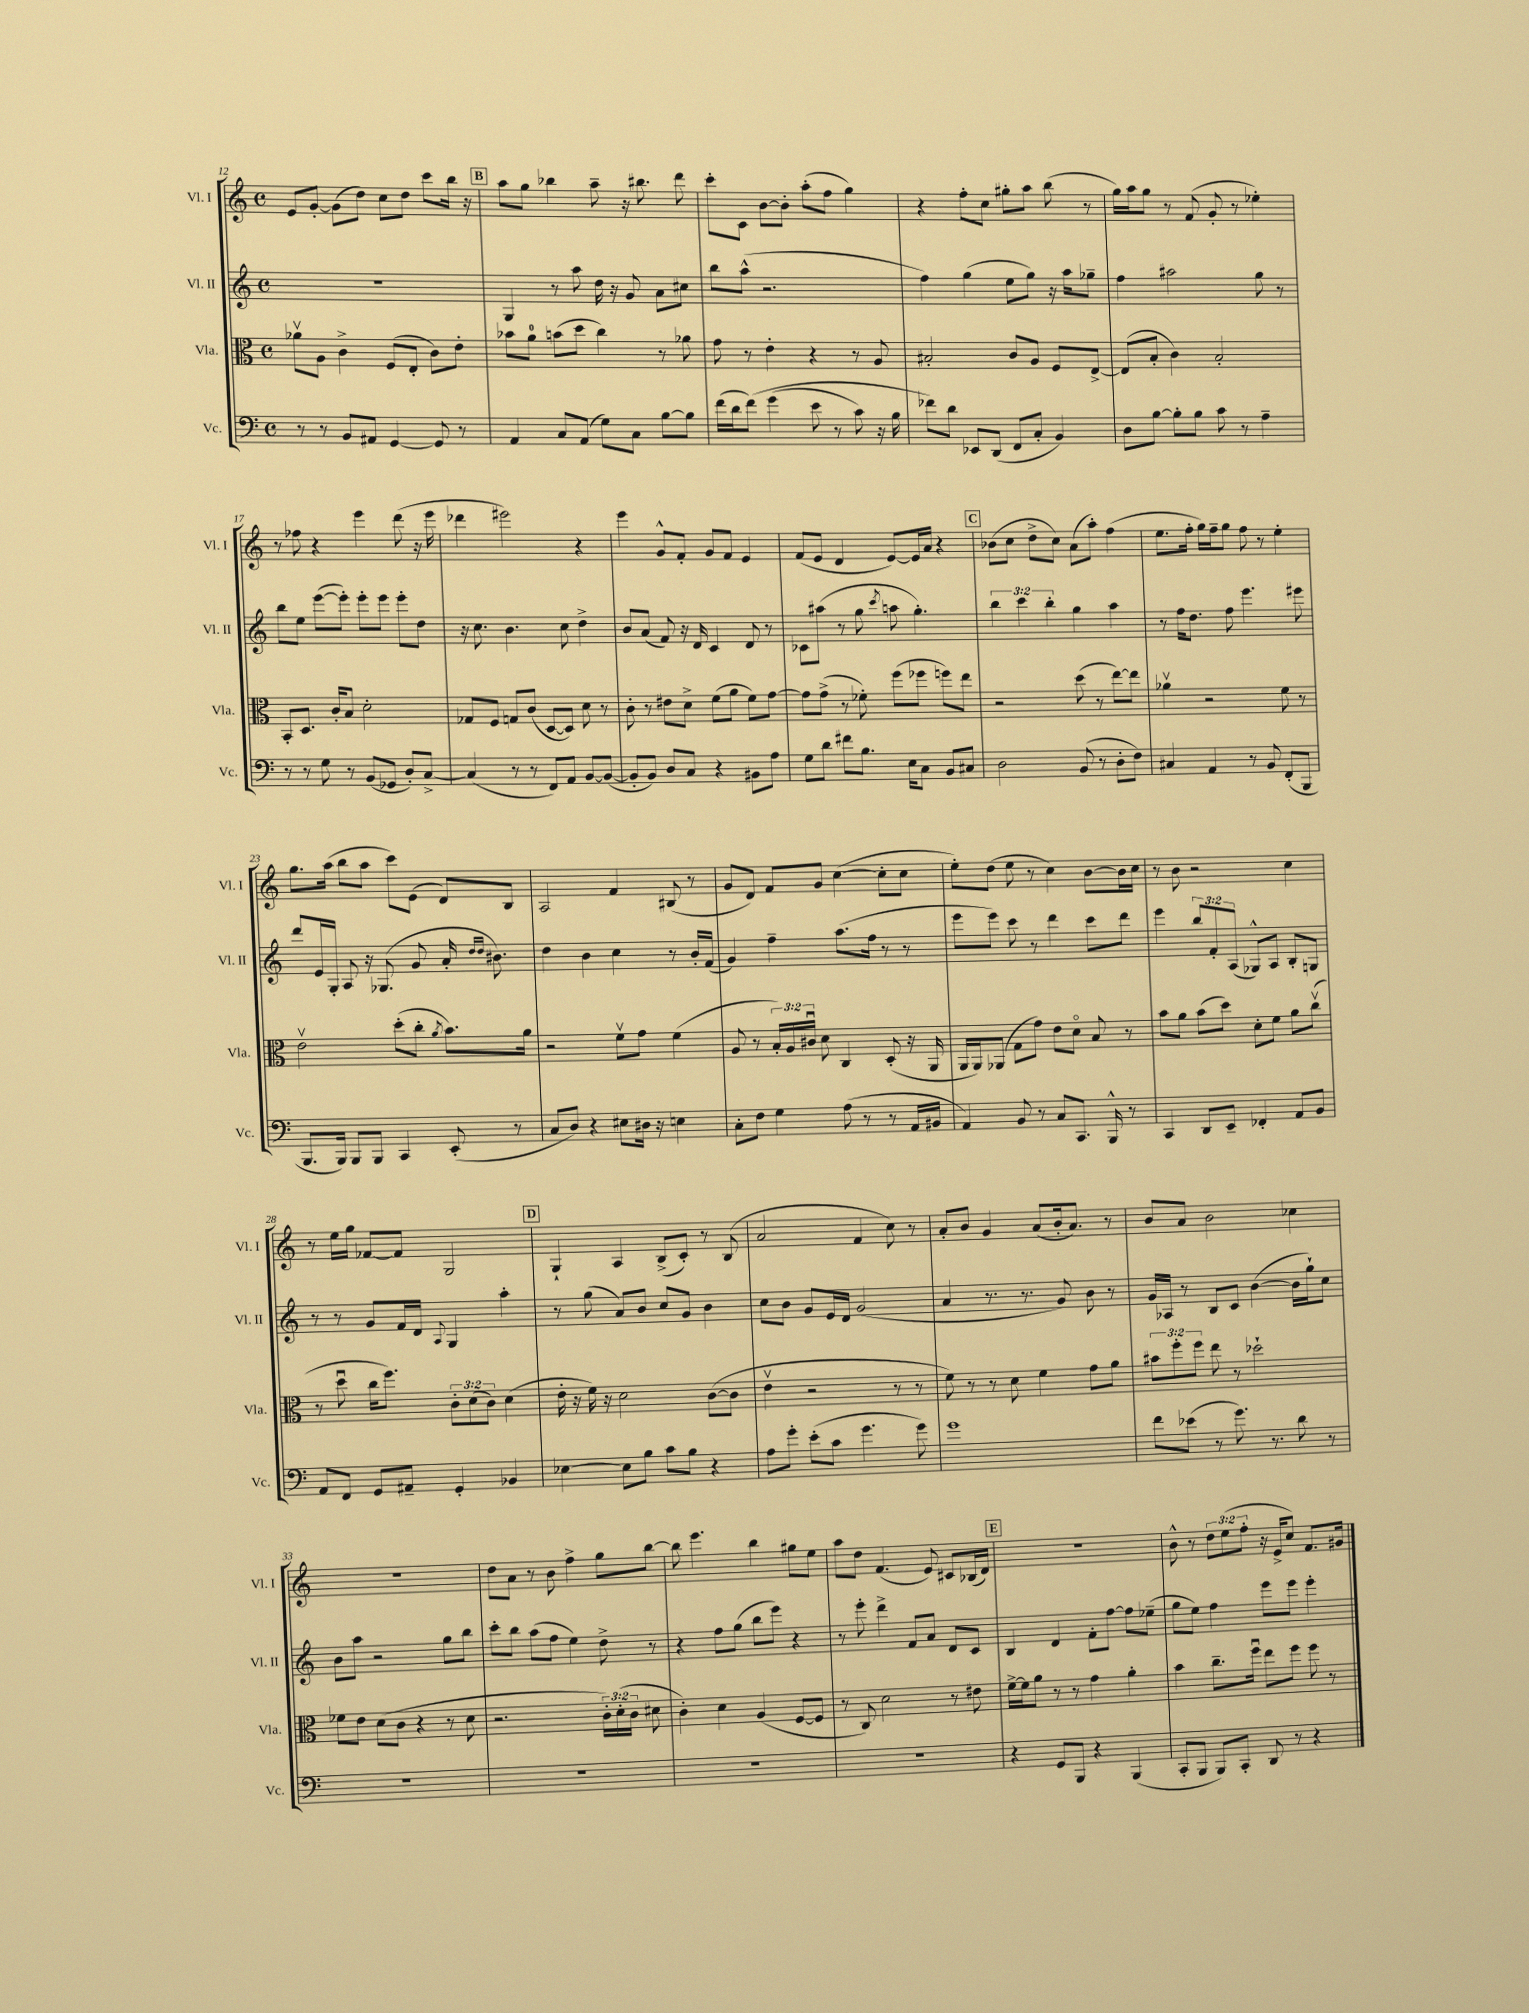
<<
\new StaffGroup <<
\new Staff = "s0" \with { instrumentName = "Vl. I" shortInstrumentName = "Vl. I" } {
    \clef treble \key c \major \defaultTimeSignature \time 4/4 \override Staff.TupletNumber.text = #tuplet-number::calc-fraction-text
    \autoBeamOff e'8[ g'8]~-. g'8[( d''8]) c''8[ d''8] c'''8[ b''16] r16 |
    \mark \markup { \box "B" } a''8[ g''8] bes''4 a''8-- r16 bis''8. d'''8 |
    c'''8[-. c'8] b'8[~ b'8]-. a''8[-.( f''8] g''4) |
    r4 f''8[-. c''8] gis''8[-. a''8] b''8( r8 |
    g''16[) a''16 g''8] r8 f'8( g'8-. r8 ees''4-.) |
    r8 fes''8 r4 e'''4 d'''8( r16 e'''16 |
    des'''4 eis'''2) r4 |
    e'''4 g'8[-^ f'8]-. g'8[ f'8] e'4 |
    f'8[( e'8] d'4 e'8[~) e'16 a'16] r4 |
    \mark \markup { \box "C" } bes'8[( c''8] d''8[-> c''8]) a'8[( a''8]-.) f''4( |
    e''8.[ f''16]-. g''16[) f''16-- g''8] f''8 r8 e''4-. |
    g''8.[ a''16]( b''8[ a''8] c'''8[) e'8]( d'8[) b8] |
    a2 f'4 bis8( r8 |
    g'8[ d'8]) f'8[ g'8] c''4~( c''8[-. c''8] |
    e''8[-.) d''8]( e''8 r8 c''4) b'8[~ b'16 c''16] |
    r8 b'8 r2 c''4 |
    r8 e''16[ g''16] fes'8[~ fes'8] g2 |
    \mark \markup { \box "D" } g4-! a4 b8[->( c'8]-.) r8 b8( |
    a'2 f'4 c''8) r8 |
    a'8[-. b'8] g'4 a'8[( b'16-. a'8.]) r8 |
    b'8[ a'8] b'2 ces''4 |
    R1 |
    d''8[ a'8] r8 b'8 f''4-> g''8[ b''8]~ |
    b''8 e'''4. b''4 gis''8[ e''8] |
    a''8[ d''8] f'4.( e'8) cis'8[ bes16( d'16]) |
    \mark \markup { \box "E" } R1 |
    b'8-^ r8 \tuplet 3/2 { d''8[ e''8( f''8]-. } r16 e'16[-> c''8]) f'8.[ gis'16] \bar "|." |
}
\new Staff = "s1" \with { instrumentName = "Vl. II" shortInstrumentName = "Vl. II" } {
    \clef treble \key c \major \defaultTimeSignature \time 4/4 \override Staff.TupletNumber.text = #tuplet-number::calc-fraction-text
    \autoBeamOff R1 |
    \mark \markup { \box "B" } g4 r8 a''8 d''16 r16 g'8 a'8[ cis''8] |
    b''8[ a''8]-^( r2. |
    f''4) g''4( e''8[ g''8]) r16 a''16[ ges''8]-- |
    f''4 ais''2 g''8 r8 |
    b''8[ e''8] e'''8[~( e'''8]-.) e'''8[-. e'''8] e'''8[-. d''8] |
    r16 c''8. b'4. c''8 d''4-> |
    b'8[ a'8]( f'8) r16 d'16 c'4 d'8 r8 |
    ces'8[ ais''8]( r8 g''8 \acciaccatura { c'''8 } a''8 g''4.-.) |
    \mark \markup { \box "C" } \tuplet 3/2 { b''4 c'''4 b''4-. } g''4 a''4 |
    r8 f''16[ d''8.] f''8 e'''4. eis'''8 |
    d'''8[ e'16 g16]-. a8 r16 ges8.( g'8 a'16-. \grace { d''16[ d''16] } bis'8.) |
    d''4 b'4 c''4 r8 b'16[-. f'16]( |
    g'4) f''4-- a''8.[( f''16] r8 r8 |
    e'''8[ e'''8]) c'''8 r8 d'''4 c'''8[ d'''8] |
    e'''4 \tuplet 3/2 { b''8[ f'8-. a8]( } ges8[-^) a8] b8[-. g8] |
    r8 r8 g'8[ f'16 d'16] \appoggiatura { a8 } g4 a''4-. |
    \mark \markup { \box "D" } r8 g''8( a'8[) b'8] c''8[ g'8] b'4 |
    c''8[ b'8] g'8[ e'16 d'16] g'2( |
    a'4 r8. r8. g'8) b'8 r8 |
    g'16[ aes16] r8 b8[ c'8] b'4~( b'16[ g''16-!) c''8] |
    b'8[ a''8] r2 g''8[ b''8] |
    c'''8[-. b''8] a''8[( f''8] e''4) d''8-> r8 |
    r4 f''8[ g''8]( b''8[ e'''8]) r4 |
    r8 e'''8-. d'''4-> f'8[ a'8] d'8[ c'8] |
    \mark \markup { \box "E" } b4 d'4 f'8[-. f''8]~ f''8[ ees''8]--( |
    g''8[ e''8]) f''4 e'''8[ e'''8] e'''4-. \bar "|." |
}
\new Staff = "s2" \with { instrumentName = "Vla." shortInstrumentName = "Vla." } {
    \clef alto \key c \major \defaultTimeSignature \time 4/4 \override Staff.TupletNumber.text = #tuplet-number::calc-fraction-text
    \autoBeamOff aes'8[\upbow a8] c'4-> f8[( e8]-. c'8[) e'8]-. |
    \mark \markup { \box "B" } bes'8[ a'8]-0 b'8[( d''8] c''4) r8 aes'8 |
    g'8 r8 e'4-. r4 r8 a8 |
    bis2-. c'8[ a8] f8[ e8]~-> |
    e8[( b8]-. c'4) b2-. |
    b,8[-. d8.] c'16[-. b8] d'2-. |
    ges8[ f8] g8[ c'8]( d8[~ d8]) d'8 r8 |
    c'8-. r8 eis'8[ d'8]-> f'8[( a'8] f'8[) g'8]~ |
    g'8[ g'8]->( r8 fes'8-.) f''8[( fes''8] f''8[) e''8] |
    \mark \markup { \box "C" } r2 d''8( r8 e''8[~) e''8] |
    aes'4\upbow r2 f'8 r8 |
    e'2\upbow d''8[-.( c''8]-. \acciaccatura { a'8 } b'8.[) a'16] |
    r2 f'8[\upbow g'8] f'4( |
    a8 r8 \tuplet 3/2 { b16[-.) a16 cis'16]\downbow } d'8 c4 d8-.( r16 a,16 |
    a,16[ a,16) aes,8]( g8[ g'8]) e'8[ d'8]\flageolet b8 r8 |
    b'8[ a'8] b'8[( d''8]) d'8[-. f'8] a'8[ c''8]\upbow( |
    r8 d''8\downbow c''16[ f''8.]) \tuplet 3/2 { c'8[-. d'8( c'8]) } d'4( |
    \mark \markup { \box "D" } e'16-. r16 f'16) r16 d'2 c'8[~( c'8] |
    e'4\upbow r2 r8 r8 |
    f'8) r8 r8 d'8 f'4 g'8[ a'8] |
    \tuplet 3/2 { bis'8[ f''8-. f''8] } e''8 r8 des''2-! |
    fes'8[ e'8] d'8[( c'8] r4 r8 d'8 |
    r2. \tuplet 3/2 { c'16[-.) d'16-.( c'16] } dis'8 |
    c'4-.) d'4 a4( f8[~ f8] |
    r8 c8) d'2 r8 eis'8 |
    \mark \markup { \box "E" } f'16[~-> f'16 a'8] r8 r8 g'4 a'4-. |
    b'4 c''8.[-- f''16]\downbow e''8[ f''8] f''8 r8 \bar "|." |
}
\new Staff = "s3" \with { instrumentName = "Vc." shortInstrumentName = "Vc." } {
    \clef bass \key c \major \defaultTimeSignature \time 4/4
    \autoBeamOff r8 r8 b,8[ ais,8] g,4~ g,8 r8 |
    \mark \markup { \box "B" } a,4 c8[ a,8]( g8[) c8] b8[~ b8] |
    f'16[( d'16 f'8])\( g'4( e'8 r8 c'8) r16 b16 |
    fes'8[\) d'8] ees,8[ d,8]( f,8[ c8]-. b,4) |
    d8[ b8]~ b8[-. b8] c'8 r8 a4-- |
    r8 r8 g8 r8 b,8[( ges,8] d8[-.) c8]~-> |
    c4( r8 r8 f,8[) a,8] b,8[~ b,8]~( |
    b,8[-. b,8]) d8[ c8] r4 bis,8[ a8] |
    g8[ d'8] fis'8[ b8.] e16[ c8] b,8[ cis8] |
    \mark \markup { \box "C" } d2 b,8( r8 d8[-. f8]) |
    cis4 a,4 r8 b,8 f,8[-.( b,,8] |
    b,,8.[ b,,16]) b,,8[ b,,8] c,4 e,8-.( r8 |
    c8[ d8]) r4 eis8[ dis16] r16 e4 |
    c8[-. f8] g4 a8( r8 r8 a,16[ bis,16] |
    a,4) b,8 r8 c8[ c,8.] b,,16-^ r8 |
    c,4 d,8[ e,8]-- fes,4-. a,8[ b,8] |
    a,8[ f,8] g,8[ ais,8]-- g,4-. bes,4 |
    \mark \markup { \box "D" } ees4~ ees8[ b8] c'8[ b8] r4 |
    a8[ g'8]-. e'8[-.( c'8] g'4. g'8) |
    g'1 |
    f'8[ ees'8]( r8 g'8.) r8. d'8 r8 |
    R1 |
    R1 |
    R1 |
    R1 |
    \mark \markup { \box "E" } r4 g,8[ b,,8] r4 b,,4( |
    c,8[-. b,,8] b,,8[) c,8]-. d,8 r8 r4 \bar "|." |
}
>>
>>
\layout { \context { \Score currentBarNumber = #12 } }
